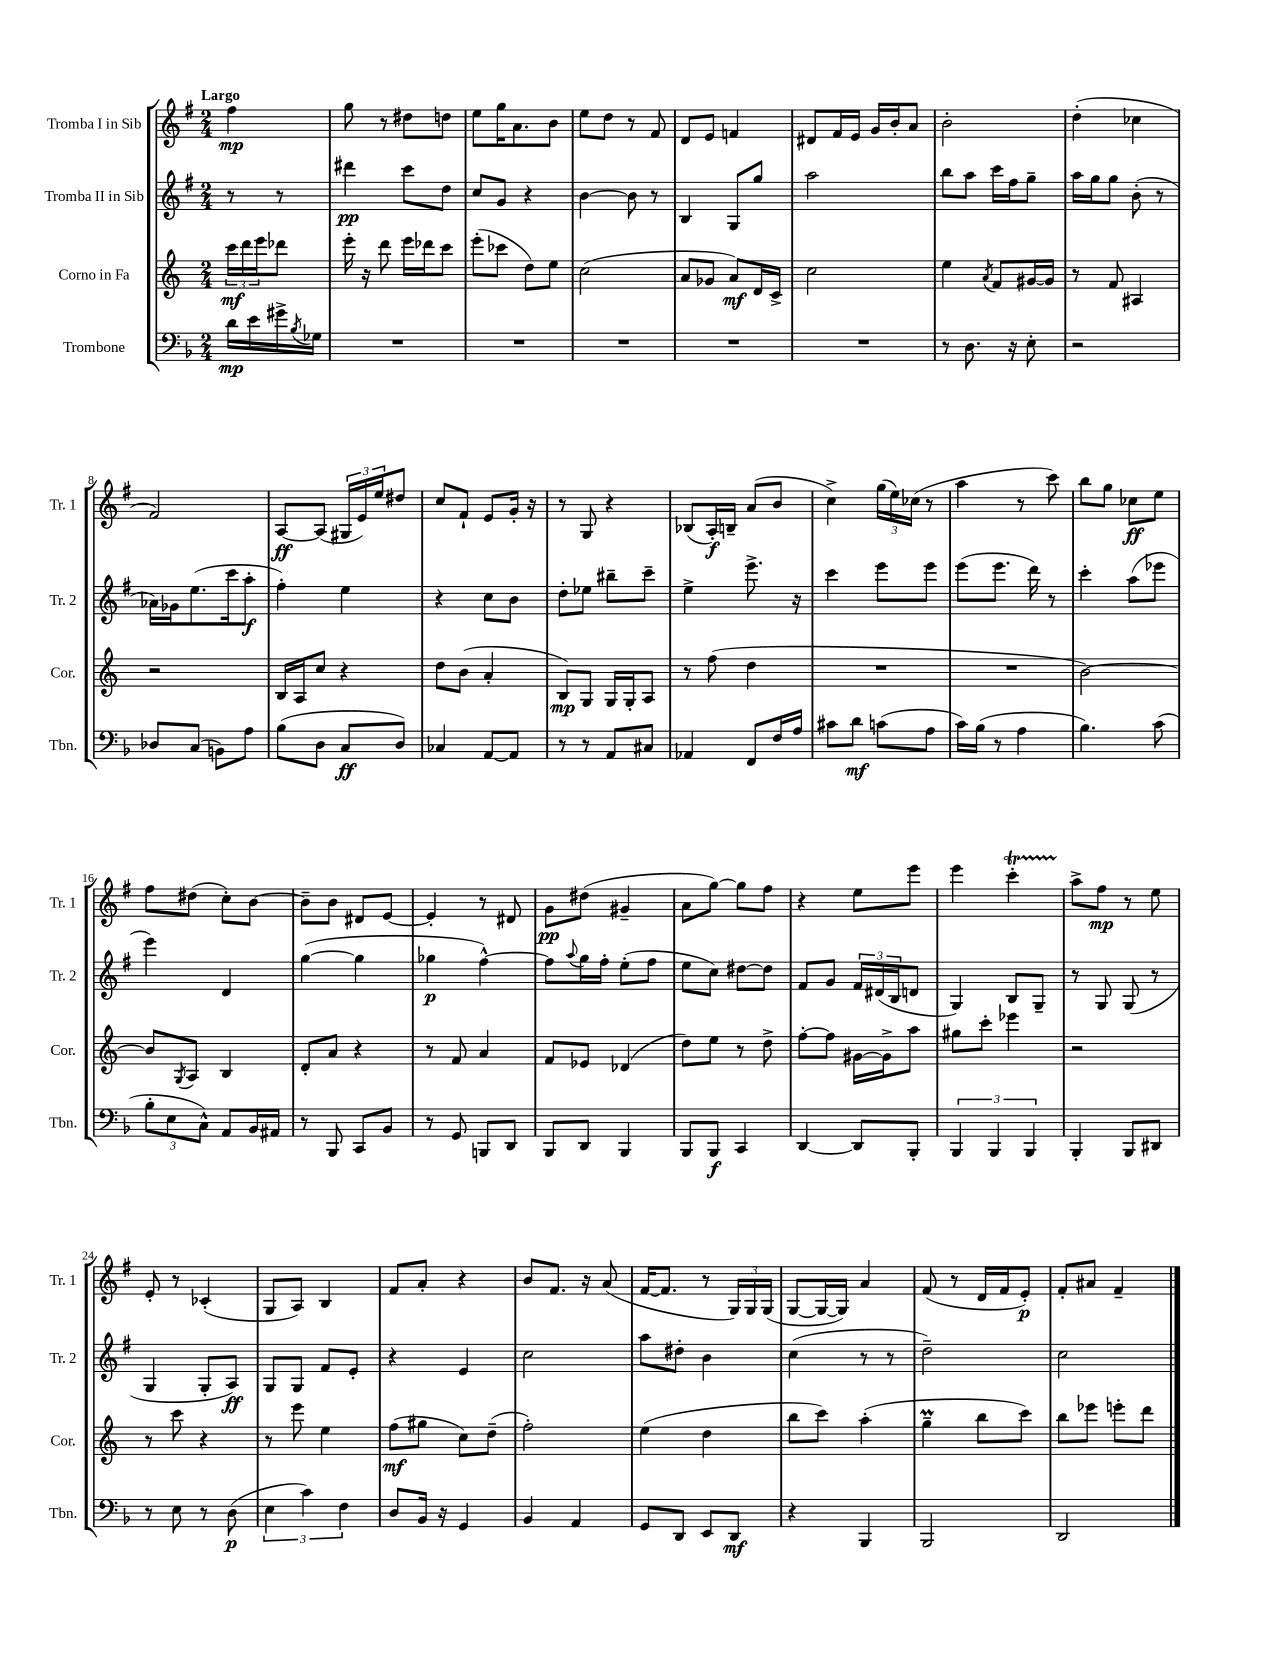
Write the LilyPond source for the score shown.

<<
\new StaffGroup <<
\new Staff = "s0" \with { instrumentName = "Tromba I in Sib" shortInstrumentName = "Tr. 1" } {
    \clef treble \key g \major \numericTimeSignature \time 2/4 \partial 4 \tempo "Largo"
    fis''4\mp |
    g''8 r8 dis''8 d''8 |
    e''8 g''16 a'8. b'8 |
    e''8 d''8 r8 fis'8 |
    d'8 e'8 f'4 |
    dis'8 fis'16 e'16 g'16 b'16-. a'8 |
    b'2-. |
    d''4-.( ces''4 |
    fis'2) |
    a8~\ff a8( \tuplet 3/2 { gis16 e'16) e''16 } dis''8 |
    c''8 fis'8-! e'8 g'16-. r16 |
    r8 g8 r4 |
    bes8( a16-.\f) b16-- a'8( b'8 |
    c''4->) \tuplet 3/2 { g''16( e''16) ces''16( } r8 |
    a''4 r8 c'''8) |
    b''8 g''8 ces''8\ff e''8 |
    fis''8 dis''8( c''8-.) b'8~ |
    b'8-- b'8 dis'8 e'8~ |
    e'4-. r8 dis'8 |
    g'8\pp dis''8( gis'4-- |
    a'8 g''8~) g''8 fis''8 |
    r4 e''8 e'''8 |
    e'''4 c'''4-.\startTrillSpan |
    a''8->\stopTrillSpan fis''8\mp r8 e''8 |
    e'8-. r8 ces'4-.( |
    g8 a8) b4 |
    fis'8 a'8-. r4 |
    b'8 fis'8. r16 a'8( |
    fis'16~ fis'8. r8 \tuplet 3/2 { g16) g16 g16( } |
    g8~ g16~ g16) a'4 |
    fis'8( r8 d'16 fis'16 e'8-.\p) |
    fis'8-. ais'8 fis'4-- \bar "|." |
}
\new Staff = "s1" \with { instrumentName = "Tromba II in Sib" shortInstrumentName = "Tr. 2" } {
    \clef treble \key g \major \numericTimeSignature \time 2/4 \partial 4
    r8 r8 |
    dis'''4\pp c'''8 d''8 |
    c''8 g'8 r4 |
    b'4~ b'8 r8 |
    b4 g8 g''8 |
    a''2 |
    b''8 a''8 c'''16 fis''16 g''8-- |
    a''16 g''16 g''8 b'8-.( r8 |
    aes'16) ges'16 e''8.( c'''16 a''8-.\f |
    fis''4-.) e''4 |
    r4 c''8 b'8 |
    d''8-. ees''8 bis''8-- c'''8-- |
    e''4-> e'''8.-> r16 |
    c'''4 e'''8 e'''8 |
    e'''8( e'''8. d'''16) r8 |
    c'''4-. a''8( ees'''8 |
    e'''4) d'4 |
    g''4~( g''4 |
    ges''4\p fis''4~-^) |
    fis''8 \appoggiatura { a''8 } g''16 fis''16-. e''8-.( fis''8 |
    e''8 c''8) dis''8~ dis''8 |
    fis'8 g'8 \tuplet 3/2 { fis'16 dis'16( b16 } d'8 |
    g4) b8 g8-- |
    r8 g8 g8( r8 |
    g4 g8-. a8\ff) |
    g8 g8 fis'8 e'8-. |
    r4 e'4 |
    c''2 |
    a''8 dis''8-. b'4 |
    c''4( r8 r8 |
    d''2--) |
    c''2 \bar "|." |
}
\new Staff = "s2" \with { instrumentName = "Corno in Fa" shortInstrumentName = "Cor." } {
    \clef treble \key c \major \numericTimeSignature \time 2/4 \partial 4
    \tuplet 3/2 { c'''16\mf d'''16 e'''16 } des'''8 |
    e'''16-. r16 d'''8 e'''16 des'''16 c'''8 |
    e'''8-.( ces'''8 d''8) e''8 |
    c''2( |
    a'8 ges'8 a'8\mf) d'16 c'16-> |
    c''2 |
    e''4 \acciaccatura { a'8 } f'8 gis'16~ gis'16 |
    r8 f'8 ais4 |
    r2 |
    b16 a16 c''8 r4 |
    d''8 b'8( a'4-. |
    b8\mp) g8 g16 g16-. a8 |
    r8 f''8( d''4 |
    R2 |
    R2 |
    b'2~) |
    b'8 \acciaccatura { g8 } a8 b4 |
    d'8-. a'8 r4 |
    r8 f'8 a'4 |
    f'8 ees'8 des'4( |
    d''8) e''8 r8 d''8-> |
    f''8~-. f''8 gis'16~ gis'16-> a''8 |
    gis''8 c'''8-. ees'''4 |
    r2 |
    r8 c'''8 r4 |
    r8 e'''8 e''4 |
    f''8\mf( gis''8 c''8) d''8--( |
    f''2-.) |
    e''4( d''4 |
    b''8 c'''8) a''4-.( |
    g''4--\prall b''8 c'''8) |
    b''8 ees'''8 e'''8-. d'''8 \bar "|." |
}
\new Staff = "s3" \with { instrumentName = "Trombone" shortInstrumentName = "Tbn." } {
    \clef bass \key f \major \numericTimeSignature \time 2/4 \partial 4
    d'16\mp e'16 gis'16-> \acciaccatura { bes8 } ges16 |
    R2 |
    R2 |
    R2 |
    R2 |
    R2 |
    r8 d8. r16 e8-. |
    r2 |
    des8 c8( b,8) a8 |
    bes8( d8 c8\ff d8) |
    ces4 a,8~ a,8 |
    r8 r8 a,8 cis8 |
    aes,4 f,8 f16 a16 |
    cis'8 d'8\mf c'8( a8 |
    c'16) bes16( r8 a4 |
    bes4.) c'8( |
    \tuplet 3/2 { bes8-. e8 c8-^) } a,8 bes,16 ais,16 |
    r8 bes,,8 c,8 bes,8 |
    r8 g,8 b,,8 d,8 |
    bes,,8 d,8 bes,,4 |
    bes,,8 bes,,8\f c,4 |
    d,4~ d,8 bes,,8-. |
    \tuplet 3/2 { bes,,4 bes,,4 bes,,4 } |
    bes,,4-. bes,,8 dis,8 |
    r8 e8 r8 d8\p( |
    \tuplet 3/2 { e4 c'4) f4 } |
    d8 bes,16 r16 g,4 |
    bes,4 a,4 |
    g,8 d,8 e,8 d,8\mf |
    r4 bes,,4 |
    bes,,2 |
    d,2 \bar "|." |
}
>>
>>
